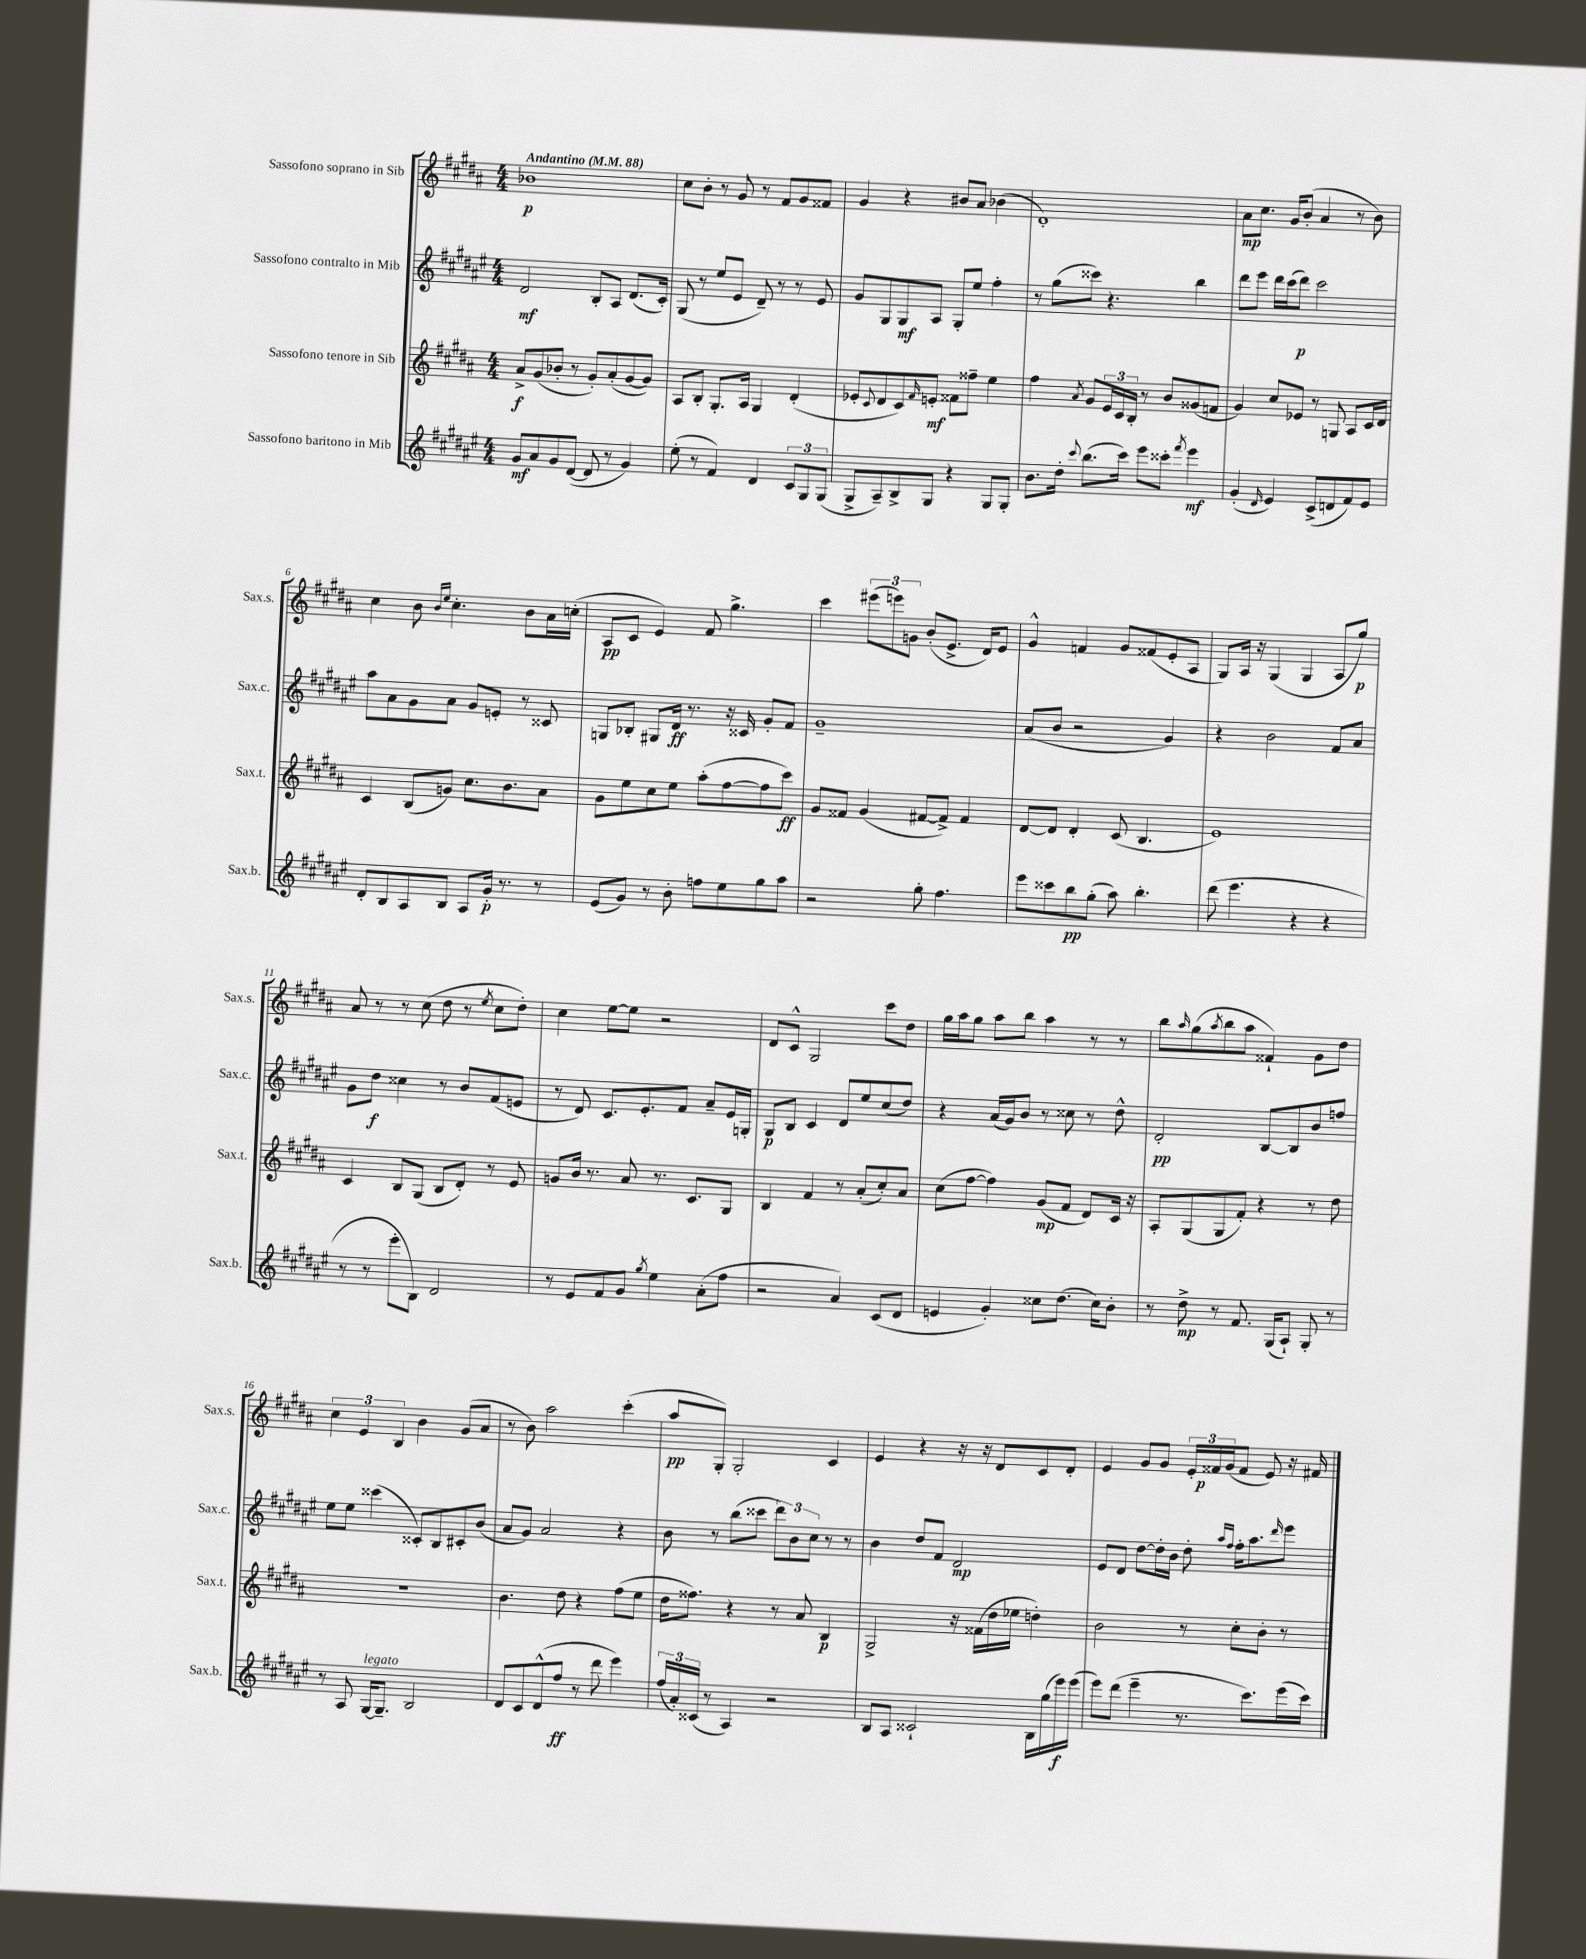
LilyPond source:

<<
\new StaffGroup <<
\new Staff = "s0" \with { instrumentName = "Sassofono soprano in Sib" shortInstrumentName = "Sax.s." } {
    \clef treble \key b \major \numericTimeSignature \time 4/4 \tempo "Andantino" 4 = 88
    bes'1\p |
    cis''8 b'8-. r8 gis'8 r8 fis'8 gis'8 fisis'8 |
    gis'4 r4 bis'8 ais'8 bes'4( |
    dis'1-.) |
    ais'8\mp cis''8. gis'16 b'8-.( ais'4 r8 b'8) |
    cis''4 b'8 \grace { b'16 e''16 } cis''4.-. b'8 ais'16 c''16-.( |
    ais8\pp cis'8 e'4) fis'8 gis''4.-> |
    cis'''4 \tuplet 3/2 { eis'''8( e'''8) g'8 } b'8-.( e'8.-> dis'16) e'8 |
    gis'4-^ f'4 gis'8 fisis'8( e'8-. ais8 |
    gis8) ais16 r16 gis4( gis4 ais8 gis''8\p) |
    ais'8 r8 r8 cis''8( dis''8 r8 \acciaccatura { e''8 } cis''8 dis''8-.) |
    cis''4 e''8~ e''8 r2 |
    dis'8 cis'8-^ gis2 cis'''8 dis''8 |
    gis''16 ais''16 gis''8 ais''8 b''8 ais''4 r8 r8 |
    b''8 \grace { ais''16 } gis''8( \acciaccatura { ais''8 } b''8 ais''8 fisis'4-!) gis'8 dis''8 |
    \tuplet 3/2 { cis''4 e'4 b4 } b'4 gis'8( ais'8 |
    r8 b'8) ais''2 cis'''4-.( |
    ais''8\pp gis8-.) gis2-. cis'4 |
    e'4 r4 r16 r16 dis'8 cis'8 dis'8-. |
    e'4 gis'8 gis'8 \tuplet 3/2 { e'16-. fisis'16\p gis'16( } fisis'8 e'8) r16 fis'16 \bar "|." |
}
\new Staff = "s1" \with { instrumentName = "Sassofono contralto in Mib" shortInstrumentName = "Sax.c." } {
    \clef treble \key fis \major \numericTimeSignature \time 4/4
    dis'2\mf b8-. ais8 dis'8.( cis'16-.) |
    gis8( r8 eis''8 eis'8 dis'8--) r8 r8 eis'8 |
    gis'8 gis8 gis8\mf ais8 gis8-. eis''8 fis''4-. |
    r8 gis''8( cisis'''8) r4. b''4 |
    dis'''8 eis'''8 dis'''16 cis'''16( dis'''8\p) cis'''2 |
    ais''8 ais'8 gis'8 ais'8 gis'8 e'8-. r8 cisis'8 |
    g8 bes8-. gis8 dis'16\ff r8. r16 cisis'16 gis'8-. fis'8 |
    gis'1-- |
    ais'8( b'8 r2 gis'4) |
    r4 b'2 fis'8 ais'8 |
    gis'8 dis''8\f cisis''4 r8 b'8 fis'8( e'8 |
    r8 dis'8) cis'8. eis'8.-. fis'8 ais'8-- eis'16 g16-. |
    gis8\p b8 cis'4 dis'8 eis''8 cis''8( dis''8) |
    r4 ais'16( gis'16) b'8 r8 cisis''8 r8 dis''8-^ |
    dis'2-.\pp b8~ b8 b'8 f''8 |
    eis''8 eis''8 cisis'''4( cisis'8-.) b8 cis'8-. b'8( |
    ais'8 gis'8) ais'2 r4 |
    b'8 r8 b''8( cisis'''8 \tuplet 3/2 { dis'''8) b'8 cis''8 } r8 r8 |
    b'4 dis''8 fis'8 dis'2\mp |
    eis'8 dis'8 dis''8~ dis''16-. b'16 dis''8-. \grace { ais''16 fis''16 } fis''16-. ais''8. \grace { dis'''16 } eis'''8 \bar "|." |
}
\new Staff = "s2" \with { instrumentName = "Sassofono tenore in Sib" shortInstrumentName = "Sax.t." } {
    \clef treble \key b \major \numericTimeSignature \time 4/4
    ais'8->\f gis'8( bes'8-. r8 gis'8-.) ais'8-.( gis'8~ gis'8) |
    ais8 b8-. gis8.-. ais16 gis4 dis'4-.( |
    ees'8-. \appoggiatura { cis'8 } dis'8 cis'8) \grace { fis'16 } e'8-.\mf fisis'8 fisis''8-- e''4 |
    fis''4 \acciaccatura { ais'8 } gis'8 \tuplet 3/2 { e'16 cis'16 b16-. } r8 b'8 gisis'8( f'8 |
    gis'4) cis''8 ees'8 r8 g8 ais8 cis'16 dis'16 |
    cis'4 b8( g'8) cis''8. b'8. ais'8 |
    gis'8 e''8 cis''8 e''8 ais''8-.( fis''8~ fis''8 cis'''8\ff) |
    gis'8 fisis'8 gis'4( fis'8~ fis'8->) fis'4 |
    dis'8~ dis'8 dis'4-. cis'8( b4. |
    e'1) |
    cis'4 b8 gis8( b8 dis'8-.) r8 e'8 |
    g'8 b'16 r8. ais'8 r8. cis'8. gis8 |
    b4 fis'4 r8 ais'8-.( cis''8-.) ais'8 |
    cis''8( fis''8~ fis''4) gis'8\mp( fis'8 dis'8) cis'16 r16 |
    ais8-. gis8( gis8 fis'8-.) r4 r8 dis''8 |
    r1 |
    b'4. dis''8 r4 fis''8( e''8 |
    dis''16 fisis''8.) r4 r8 ais'8 b4\p |
    gis2-> r16 fisis'16( dis''16 ees''16 d''4-.) |
    b'2 r8 cis''8-. b'8-. r8 \bar "|." |
}
\new Staff = "s3" \with { instrumentName = "Sassofono baritono in Mib" shortInstrumentName = "Sax.b." } {
    \clef treble \key fis \major \numericTimeSignature \time 4/4
    gis'8\mf ais'8 gis'8 dis'8~( dis'8 r8 gis'4) |
    eis''8-.( r8 fis'4) dis'4 \tuplet 3/2 { cis'8 gis8 gis8( } |
    gis8-> ais8--) b8-> gis8 r4 gis8 gis8-. |
    b'8. dis''16-. \appoggiatura { cis'''8 } b''8.( cis'''16) eis'''8 cisis'''8-. \acciaccatura { fis'''8 } eis'''4\mf |
    gis'4-.( \grace { dis'16 } eis'4) cis'8->( d'8 fis'8) eis'8 |
    dis'8-. b8 ais8 b8 ais8 gis'16-.\p r8. r8 |
    eis'8( gis'8) r8 b'8-. f''8 eis''8 gis''8 ais''8 |
    r2 gis''8-. fis''4. |
    eis'''8 cisis'''8 b''8\pp gis''8-.( ais''8) b''4.-. |
    dis'''8( eis'''4. r4 r4 |
    r8 r8 eis'''8-. b8) dis'2 |
    r8 eis'8 fis'8 gis'8 \acciaccatura { gis''8 } eis''4 ais'8-.( fis''8 |
    r2 ais'4) cis'8( dis'8 |
    e'4 gis'4-.) cisis''8 dis''8.( cisis''16) b'8-. |
    r8 dis''8->\mp r8 fis'8. gis16( ais8-!) gis8-. r8 |
    r8 ais8 gis16~^\markup { \italic "legato" } gis8.-- b2 |
    dis'8 cis'8 dis'8-^( fis''8\ff r8 dis'''8 eis'''4) |
    \tuplet 3/2 { fis''16( ais'16-.) cisis'16( } r8 ais4) r2 |
    b8 ais8 cisis'2-! b16 gis''16( eis'''16\f) eis'''16( |
    eis'''8) dis'''8( eis'''4-- r8. cis'''8.) eis'''16( cis'''16) \bar "|." |
}
>>
>>
